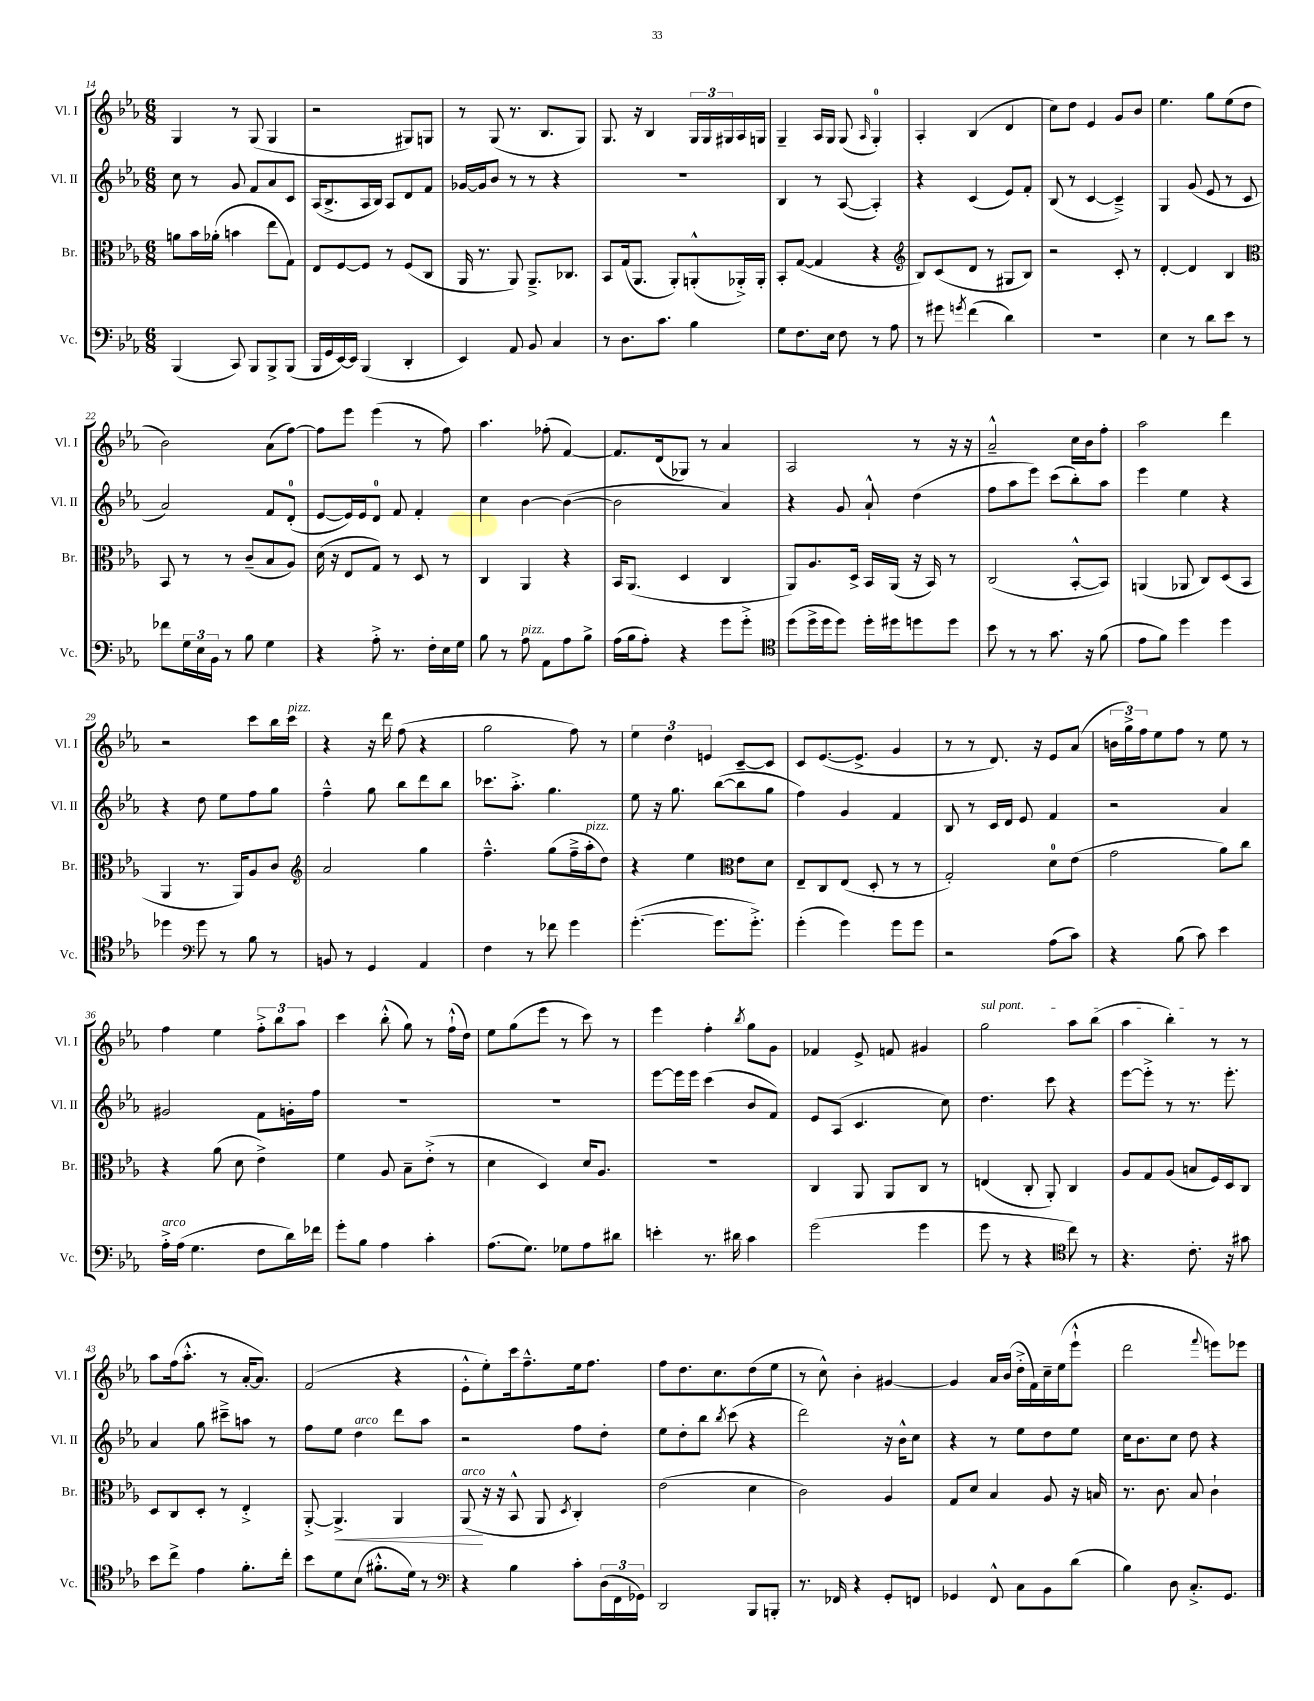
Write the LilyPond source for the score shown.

<<
\new StaffGroup <<
\new Staff = "s0" \with { instrumentName = "Vl. I" shortInstrumentName = "Vl. I" } {
    \clef treble \key ees \major \numericTimeSignature \time 6/8
    g4 r8 g8( g4 |
    r2 gis8) g8 |
    r8 g8( r8. bes8. g8) |
    g8. r16 bes4 \tuplet 3/2 { g16 g16 gis16 } aes16 g16 |
    g4-- aes16 g16 g8( \grace { aes16 } g4-0-.) |
    aes4-. bes4( d'4 |
    c''8) d''8 ees'4 g'8 bes'8 |
    ees''4. g''8 ees''8( d''8 |
    bes'2) aes'8( f''8~) |
    f''8 ees'''8 ees'''4( r8 f''8) |
    aes''4. fes''8-.( f'4~) |
    f'8. d'16( ges8) r8 aes'4 |
    aes2 r8 r16 r16 |
    aes'2---^ c''16 bes'16 f''8-. |
    aes''2 d'''4 |
    r2 c'''8 bes''16 c'''16^\markup { \italic "pizz." } |
    r4 r16 d'''16 f''8( r4 |
    g''2 f''8) r8 |
    \tuplet 3/2 { ees''4 d''4 e'4 } c'8~-- c'8 |
    c'8 ees'8.~( ees'8.-> g'4 |
    r8 r8 d'8.) r16 ees'8 aes'8( |
    \tuplet 3/2 { b'16 g''16->) f''16 } ees''8 f''8 r8 ees''8 r8 |
    f''4 ees''4 \tuplet 3/2 { f''8-.-> bes''8 aes''8 } |
    c'''4 bes''8-.-^( g''8) r8 f''16-!-^( d''16) |
    ees''8 g''8( ees'''8 r8 c'''8) r8 |
    ees'''4 f''4-. \acciaccatura { bes''8 } g''8 g'8 |
    fes'4 ees'8-> f'8 gis'4 |
    \once \override TextSpanner.bound-details.left.text = \markup { \italic "sul pont." } g''2\startTextSpan aes''8 bes''8( |
    aes''4 bes''4-.\stopTextSpan) r8 r8 |
    aes''8 f''16( aes''8.-.-^ r8 aes'16~-. aes'8.) |
    f'2( r4 |
    ees'8-.-^ ees''8-.) c'''16 f''8.---^ ees''16 f''8. |
    f''8 d''8. c''8. d''8( ees''8 |
    r8 c''8-^) bes'4-. gis'4~ |
    gis'4 aes'16 bes'16( d''16-.-> f'16) c''16-- ees''16( ees'''8-!-^ |
    d'''2 \appoggiatura { f'''8 } e'''8) ees'''8 \bar "|." |
}
\new Staff = "s1" \with { instrumentName = "Vl. II" shortInstrumentName = "Vl. II" } {
    \clef treble \key ees \major \numericTimeSignature \time 6/8
    c''8 r8 g'8 f'8 aes'8 c'8 |
    aes16( bes8.-> aes16 bes16) aes8 d'8 f'8 |
    ges'16~ ges'16 bes'8 r8 r8 r4 |
    R2. |
    bes4 r8 aes8~( aes4-.) |
    r4 c'4( ees'8) f'8-. |
    bes8( r8 c'4~ c'4--->) |
    g4 g'8( ees'8 r8 c'8 |
    aes'2) f'8 d'8-0-.( |
    ees'8~ ees'16) ees'16 d'8-0 f'8 f'4-. |
    c''4 bes'4~ bes'4~( |
    bes'2 aes'4) |
    r4 g'8 aes'8-!-^ d''4( |
    f''8 aes''8 ees'''8) c'''8( bes''8-.) aes''8 |
    ees'''4 ees''4 r4 |
    r4 d''8 ees''8 f''8 g''8 |
    f''4---^ g''8 bes''8 d'''8 bes''8 |
    ces'''8. aes''8.-.-> g''4. |
    ees''8 r16 g''8. bes''8~( bes''8 g''8 |
    f''4) g'4 f'4 |
    bes8 r8 c'16 d'16 ees'8 f'4 |
    r2 aes'4 |
    gis'2 f'8 g'16-. f''16 |
    R2. |
    R2. |
    ees'''8~ ees'''16 ees'''16 c'''4( bes'8 f'8) |
    ees'8 aes8( c'4. c''8) |
    d''4. c'''8 r4 |
    ees'''8~ ees'''8-.-> r8 r8. ees'''8.-. |
    aes'4 g''8 cis'''8---> a''8 r8 |
    f''8 ees''8 d''4^\markup { \italic "arco" } d'''8 aes''8 |
    r2 f''8 d''8-. |
    ees''8 d''8-. bes''8 \acciaccatura { bes''8 } c'''8( r4 |
    d'''2) r16 bes'16-^ c''8 |
    r4 r8 ees''8 d''8 ees''8 |
    c''16 bes'8. c''8 d''8 r4 \bar "|." |
}
\new Staff = "s2" \with { instrumentName = "Br." shortInstrumentName = "Br." } {
    \clef alto \key ees \major \numericTimeSignature \time 6/8
    a'8 bes'16 aes'16-.( b'4 ees''8 g8) |
    ees8 f8~ f8 r8 f8( c8 |
    aes,16 r8. aes,8) aes,8.---> ces8. |
    bes,8 g16( aes,8. aes,8-.) a,8-.-^( aes,16-.->) aes,16-. |
    bes,8-. g8~( g4 r4 |
    \clef treble bes8) c'8( d'8 r8 gis8 bes8) |
    r2 c'8-. r8 |
    d'4~-. d'4 bes4 |
    \clef alto bes,8 r8 r8 c'8--( bes8 aes8) |
    d'16( r16 ees8 g8) r8 d8 r8 |
    c4 aes,4 r4 |
    bes,16 aes,8.( d4 c4 |
    aes,8) aes8. d16-> bes,16 aes,16( r16 bes,16) r8 |
    c2( bes,8~-.-^ bes,8) |
    a,4( aes,8 c8) d8( bes,8 |
    aes,4 r8. aes,16) aes8 c'8 |
    \clef treble aes'2 g''4 |
    f''4.---^ g''8( f''16---> aes''16-.^\markup { \italic "pizz." } d''8) |
    r4 ees''4 \clef alto ees'8 d'8 |
    ees8-- c8 ees8( d8-. r8 r8 |
    g2-.) d'8-0 ees'8( |
    g'2 aes'8) c''8 |
    r4 aes'8( d'8 ees'4->) |
    f'4 aes8 bes8-- ees'8-.->( r8 |
    d'4 d4) d'16 aes8. |
    R2. |
    c4 aes,8 aes,8 c8 r8 |
    e4( c8-. aes,8-.) c4 |
    aes8 g8 aes8( b8 f16) d16 c8 |
    d8 c8 d8-. r8 ees4-.-> |
    aes,8~-.-> aes,4.->\< aes,4 |
    aes,8\!^\markup { \italic "arco" }( r16 r16 bes,8-^ aes,8 \acciaccatura { d8 } c4-.) |
    ees'2( d'4 |
    c'2) aes4 |
    g8 d'8 bes4 aes8 r16 b16 |
    r8. c'8. bes8 c'4-! \bar "|." |
}
\new Staff = "s3" \with { instrumentName = "Vc." shortInstrumentName = "Vc." } {
    \clef bass \key ees \major \numericTimeSignature \time 6/8
    bes,,4( c,8) bes,,8 bes,,8-> bes,,8( |
    bes,,16 g,16 ees,16~) ees,16 bes,,4( d,4-. |
    ees,4) aes,8 bes,8 c4 |
    r8 d8. c'8. bes4 |
    g8 f8. ees16 f8 r8 aes8 |
    r8 gis'8 \acciaccatura { g'8 } f'4( d'4) |
    R2. |
    ees4 r8 d'8 ees'8 r8 |
    fes'8 \tuplet 3/2 { g16 ees16 bes,16 } r8 bes8 g4 |
    r4 aes8-.-> r8. f16-. ees16 g16 |
    bes8 r8 aes8^\markup { \italic "pizz." } aes,8 aes8 bes8-> |
    aes16( bes16 aes8-.) r4 g'8 g'8-.-> |
    \clef tenor d''8( d''16-> d''16 d''8) d''16-. dis''16 d''8 d''8 |
    bes'8 r8 r8 g'8. r16 f'8( |
    ees'8 f'8) d''4 d''4 |
    des''4 \clef bass g'8 r8 bes8 r8 |
    b,8 r8 g,4 aes,4 |
    f4 r8 fes'8 g'4 |
    g'4.~-.( g'8. g'8.-.->) |
    g'4-.( g'4) g'8 g'8 |
    r2 aes8( c'8) |
    r4 bes8( c'8) ees'4 |
    aes16-.->^\markup { \italic "arco" } aes16( g4. f8 d'16) fes'16 |
    g'8-. bes8 aes4 c'4-. |
    aes8.( g8.) ges8 aes8 dis'8 |
    e'4-. r8. dis'16 c'4 |
    g'2( g'4 |
    g'8 r8 r4 \clef tenor c''8) r8 |
    r4. c'8.-. r16 gis'8 |
    bes'8 c''8-> ees'4 f'8.-. c''16-. |
    bes'8 d'8 bes8( fis'8.-.-^ d'16) r8 |
    \clef bass r4 bes4 c'8-. \tuplet 3/2 { d16( f,16 ges,16) } |
    d,2 bes,,8 b,,8-. |
    r8. fes,16 r4 g,8-. f,8 |
    ges,4 f,8-^ c8 bes,8 d'8( |
    bes4) d8 c8.-.-> g,8. \bar "|." |
}
>>
>>
\layout { \context { \Score currentBarNumber = #14 } }
